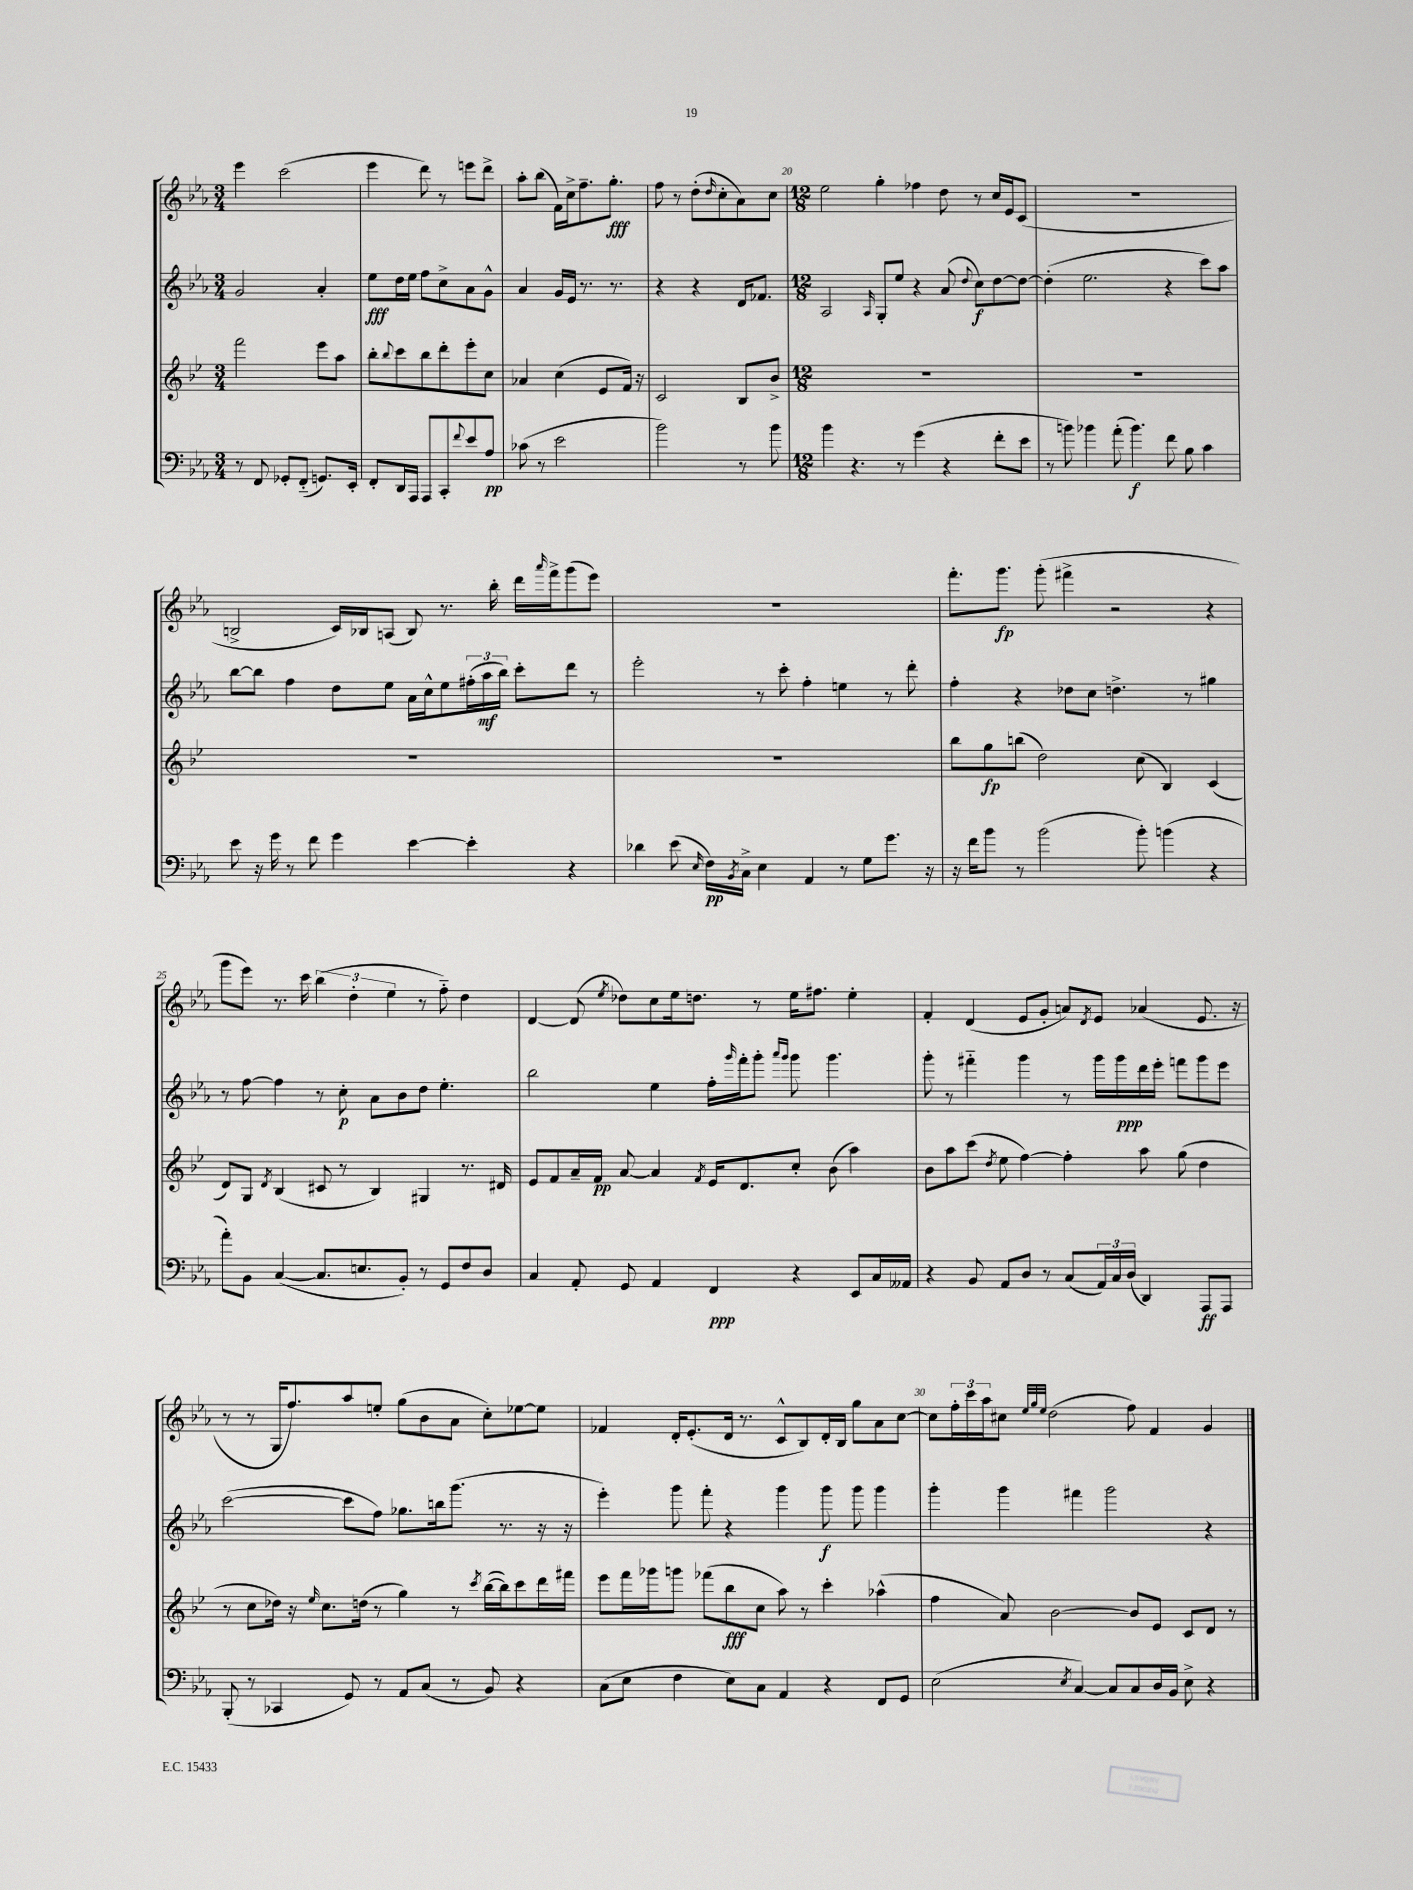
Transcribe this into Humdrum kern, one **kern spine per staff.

**kern	**kern	**kern	**kern
*staff4	*staff3	*staff2	*staff1
*clefF4	*clefG2	*clefG2	*clefG2
*k[b-e-a-]	*k[b-e-]	*k[b-e-a-]	*k[b-e-a-]
*M3/4	*M3/4	*M3/4	*M3/4
8r	2fff	2g	4eee-
8FF	.	.	.
8GG-'	.	.	(2ccc
(8FF'~	.	.	.
8.GG)	8eee-	4a-'	.
.	8aa	.	.
16EE-'	.	.	.
=	=	=	=
8FF'	8bb-'	8ee-	4eee-
.	8qqbb-	.	.
16DD	8ccc	16dd	.
16AAA-	.	16ee-	.
8AAA-	8bb-	8ff	8ddd)
8CC'	8ddd'	8cc^	8r
8qqf	.	.	.
8e-	8eee-'	8a-	8eee
8A-	8cc	8g^^	8ddd^
=	=	=	=
(8c-	4a-	4a-	8aa-'
8r	.	.	(8bb-
2e-	(4cc	16g	16f)
.	.	16e-	16cc^
.	.	8.r	8.ff~
.	8e-	.	.
.	.	8.r	8.gg'
.	16f)	.	.
.	16r	.	.
=	=	=	=
2b-)	2c	4r	8ff
.	.	.	8r
.	.	4r	(8dd'
.	.	.	16qqdd
.	.	.	8cc'
8r	8B-	16d	8a-)
.	.	8.f-	.
8b-	8b-^	.	8cc
=	=	=	=
*M12/8	*M12/8	*M12/8	*M12/8
4b-	1.r	2A-	2ee-
4.r	.	.	.
.	.	16qqA-	.
.	.	8G'	4gg'
8r	.	8ee-	.
(4g	.	4r	4ff-
4r	.	(8a-	8dd
.	.	8qqdd	.
.	.	8cc)	8r
8f'	.	[8dd	16cc
.	.	.	16e-
8e-	.	8dd_	(8c
=	=	=	=
8r	1.r	(4dd']	1.r
8b)	.	.	.
4b-	.	2.ee-	.
(8a-'	.	.	.
4.b-)	.	.	.
8f	.	4r	.
8B-	.	.	.
4c	.	8ccc)	.
.	.	8aa-	.
=	=	=	=
8e-	1.r	[8bb-	2B^
16r	.	8bb-]	.
16g	.	.	.
8r	.	4ff	.
8f	.	.	.
4g	.	8dd	16c)
.	.	.	16B-
.	.	8ee-	(8A
[4e-	.	16a-	8B-)
.	.	16cc^^	.
.	.	8ee-	8.r
4e-']	.	(24ff#'	.
.	.	24aa-	.
.	.	.	16bb-'
.	.	24bb-)	.
.	.	8ccc'	16ddd
.	.	.	16qqaaa-
.	.	.	16fff^
4r	.	8ddd	(8ggg
.	.	8r	8eee-)
=	=	=	=
4d-	1.r	2eee-'	1.r
(8e-	.	.	.
16qqE-	.	.	.
16F)	.	.	.
8qBB-	.	.	.
16C^	.	.	.
4E-	.	8r	.
.	.	8ccc'	.
4AA-	.	4ff'	.
8r	.	4ee	.
8G	.	.	.
8.g	.	8r	.
.	.	8ddd'	.
16r	.	.	.
=	=	=	=
16r	8bb-	4ff'	8.fff'
16f	.	.	.
8b-	8gg	.	.
.	.	.	8.ggg
8r	(8bb	4r	.
(2b-	2dd)	.	(8ggg'
.	.	8dd-	4fff#^
.	.	8cc	.
.	.	4.dd^	2r
8b-')	(8cc	.	.
(4b	4B-)	.	.
.	.	8r	.
4r	(4c	4gg#	4r
=	=	=	=
8a-')	8d)	8r	8ggg
8BB-	8G	[8ff	8eee-)
.	8qd	.	.
([4C	(4B-	4ff]	8.r
.	.	.	16ccc
8.C]	8c#	8r	(6bb-
.	8r	8cc'	.
.	.	.	6dd'
8.E	.	.	.
.	4B-)	8a-	.
.	.	.	6ee-
8BB-')	.	8b-	.
8r	4G#	8dd	8r
8GG	.	4.ee-'	8ff'~)
8F	8.r	.	4dd
8D	.	.	.
.	16d#	.	.
=	=	=	=
4C	8e-	2bb-	[4d
.	8f	.	.
8AA-'	16a~	.	(8d]
.	16f	.	.
.	.	.	8qee-
8GG	[8a	.	8dd-)
4AA-	4a]	4ee-	8cc
.	.	.	16ee-
.	.	.	8.dd
.	8qf	.	.
4FF	16e-	16ff'	.
.	.	16qqggg	.
.	8.d	16fff'	.
.	.	8ggg'	8r
.	.	16qqaaa-	.
.	.	16qqggg	.
4r	8cc'	8ggg	16ee-
.	.	.	8.ff#
.	(8b-	4.ggg	.
8EE-	4aa)	.	4ee-'
16C	.	.	.
16AA--	.	.	.
=	=	=	=
4r	8b-	8ggg'	4f'
.	8aa	8r	.
8BB-	(8ccc	4fff#'~	(4d
.	8qdd	.	.
8AA-	8ee-	.	.
8D	[4ff)	4ggg	8e-
8r	.	.	8g'
(8C	4ff']	8r	8a)
.	.	.	8qd
24AA-)	.	16ggg	8e-
24C	.	.	.
.	.	16ggg	.
(24D	.	.	.
4DD)	8aa	16ddd	(4a-
.	.	16eee-'	.
.	(8gg	8fff	.
8AAA-	4dd	8ggg	8.e-
8AAA-	.	8eee-	.
.	.	.	16r
=	=	=	=
(8BBB-'	8r	([2ccc	8r
8r	8cc	.	8r
4CC-	16dd-)	.	16G
.	16r	.	8.ff)
.	16qqee-	.	.
.	8.cc	.	.
8GG)	.	8ccc]	8aa-
.	(16dd	.	.
8r	8r	8ff)	8ee'
8AA-	4gg)	8.gg-	(8gg
(8C	.	.	8b-
.	.	16bb	.
8r	8r	(8.ggg	8a-
.	8qccc	.	.
8BB-)	([16bb-	.	8cc')
.	16bb-])	8.r	.
4r	8ccc	.	[8ee-
.	16ddd	16r	8ee-]
.	16fff#	16r	.
=	=	=	=
(8C	8eee-	4eee-')	4f-
8E-	16fff	.	.
.	16ggg-	.	.
4F	8ggg	8ggg	16d'
.	.	.	(8.e-'
.	(8fff-	8fff'	.
8E-)	8bb-	4r	16d
.	.	.	8.r
8C	8cc	.	.
4AA-	8aa)	4ggg	8c^^
.	8r	.	8B-)
4r	4ccc'	8ggg	16d'
.	.	.	16B-
.	.	8ggg	8gg
8FF	(4aa-^^	4ggg	8a-
8GG	.	.	[8cc
=	=	=	=
(2E-	4ff	4ggg'	8cc]
.	.	.	24ff'
.	.	.	24ccc
.	.	.	24aa-
.	8a)	4ggg	8cc#
.	.	.	32qqee-
.	.	.	32qqgg
.	.	.	32qqee-
.	[2b-	.	(2dd
8qE-	.	.	.
[4C)	.	4fff#	.
8C]	.	2ggg	.
8C	8b-]	.	8ff)
16D	8e-	.	4f
16BB-	.	.	.
8E-^	8c	.	.
4r	8d	4r	4g
.	8r	.	.
==	==	==	==
*-	*-	*-	*-
